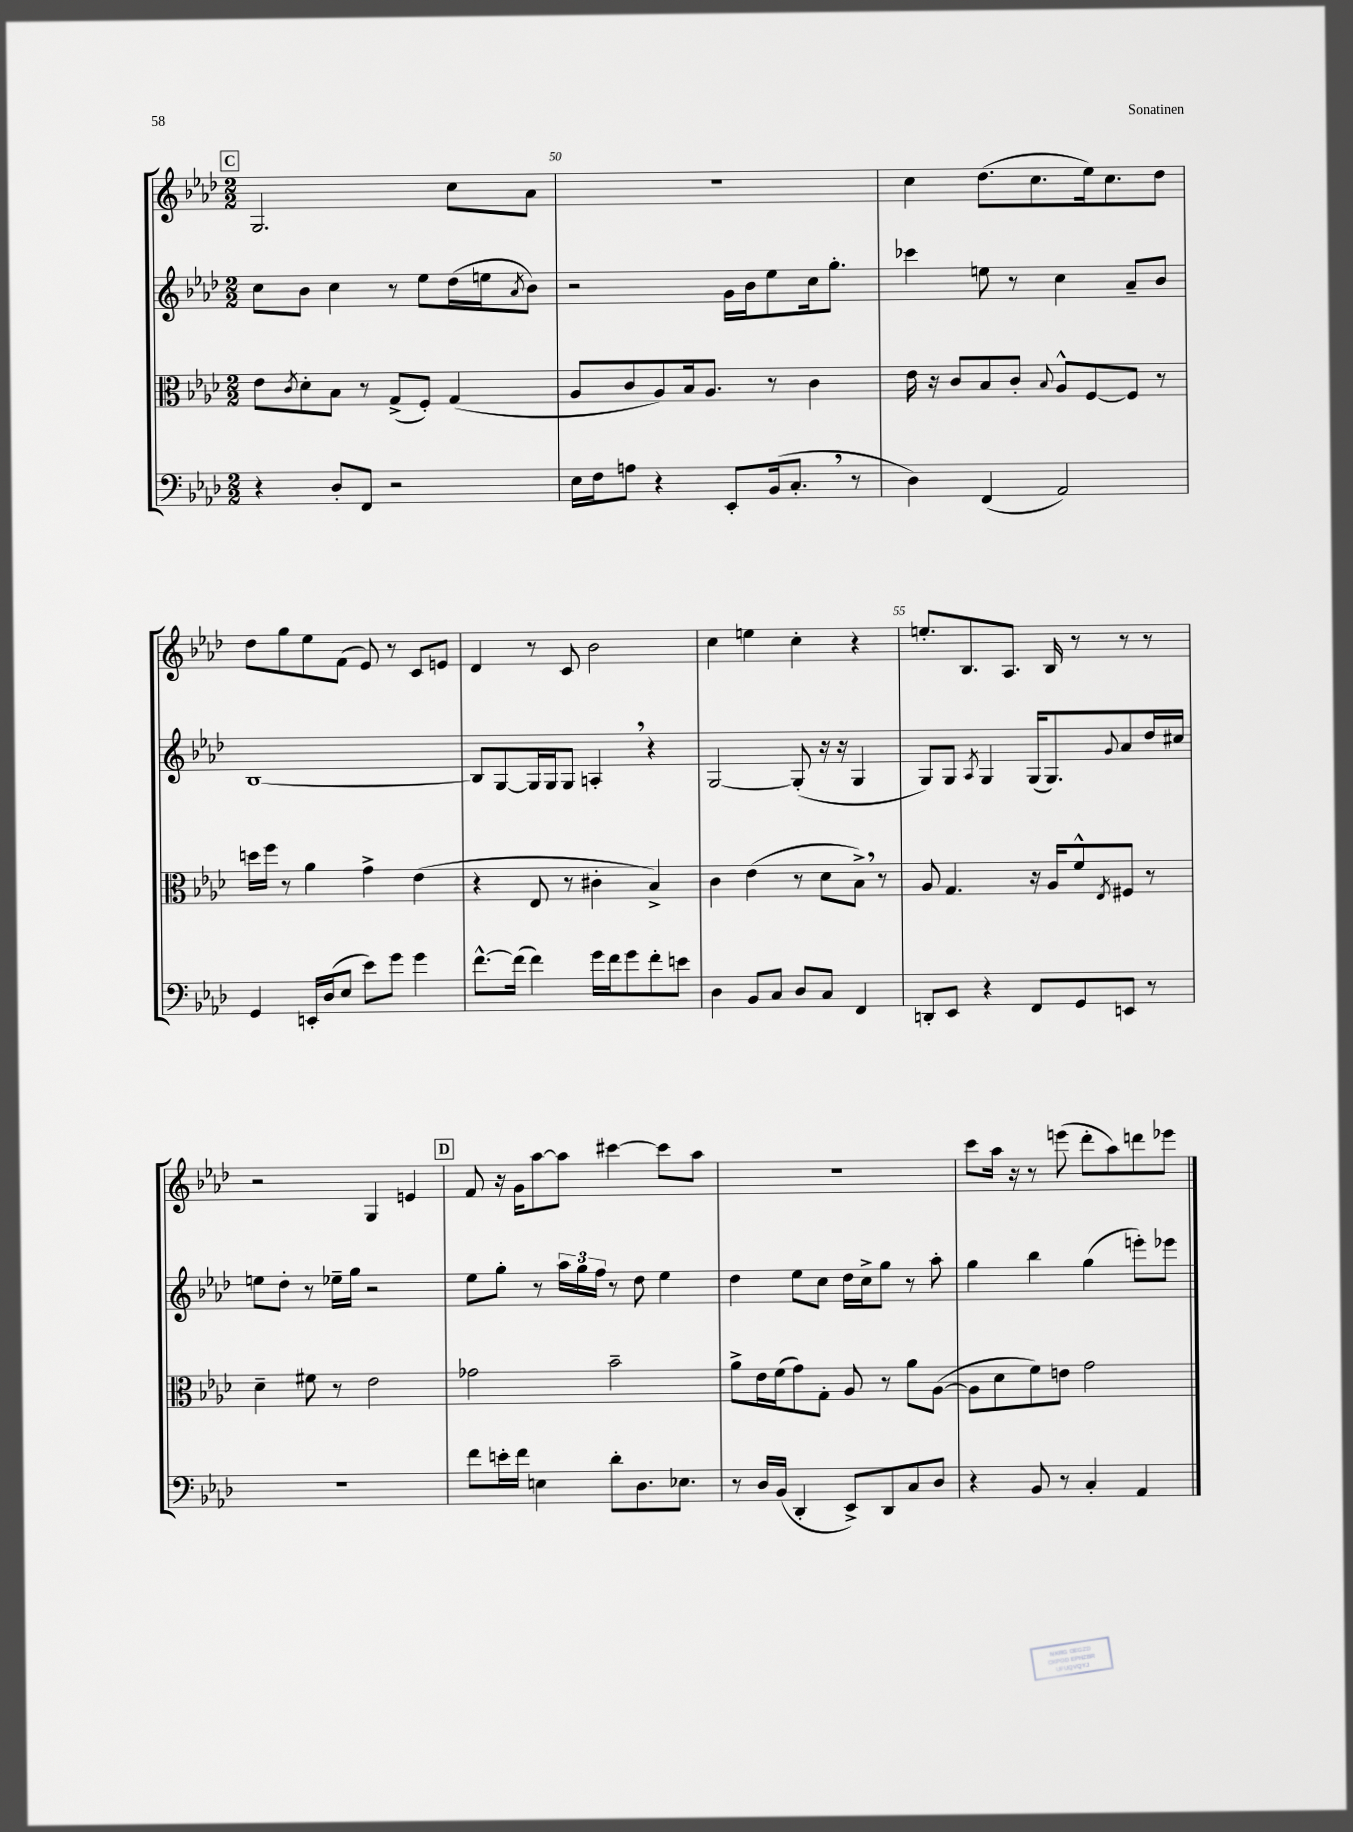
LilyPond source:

<<
\new StaffGroup <<
\new Staff = "s0" {
    \clef treble \key aes \major \numericTimeSignature \time 2/2
    \mark \markup { \box "C" } g2. c''8 aes'8 |
    r1 |
    c''4 des''8.( c''8. ees''16) c''8. des''8 |
    des''8 g''8 ees''8 f'8( ees'8) r8 c'8 e'8 |
    des'4 r8 c'8 bes'2 |
    c''4 e''4 c''4-. r4 |
    e''8.-. bes8. aes8. bes16 r8 r8 r8 |
    r2 g4 e'4 |
    \mark \markup { \box "D" } f'8 r16 g'16 aes''8~ aes''8 cis'''4~ cis'''8 aes''8 |
    R1 |
    c'''8 aes''16 r16 r8 e'''8( des'''8-. aes''8) d'''8 ees'''8 \bar "|." |
}
\new Staff = "s1" {
    \clef treble \key aes \major \numericTimeSignature \time 2/2
    \mark \markup { \box "C" } c''8 bes'8 c''4 r8 ees''8 des''16( e''16 \acciaccatura { aes'8 } bes'8) |
    r2 g'16 bes'16 ees''8 c''16 g''8.-. |
    ces'''4 e''8 r8 c''4 aes'8-- bes'8 |
    bes1~ |
    bes8 g8~ g16 g16 g8 a4-. \breathe r4 |
    g2~ g8-.( r16 r16 g4 |
    g8) g8 \acciaccatura { aes8 } g4 g16( g8.) \appoggiatura { g'8 } aes'8 des''16 cis''16 |
    e''8 des''8-. r8 ees''16-- g''16 r2 |
    \mark \markup { \box "D" } ees''8 g''8-. r8 \tuplet 3/2 { aes''16 g''16 f''16 } r8 des''8 ees''4 |
    des''4 ees''8 c''8 des''16 c''16-> g''8 r8 aes''8-. |
    g''4 bes''4 g''4( e'''8-.) ees'''8 \bar "|." |
}
\new Staff = "s2" {
    \clef alto \key aes \major \numericTimeSignature \time 2/2
    \mark \markup { \box "C" } ees'8 \acciaccatura { c'8 } des'8-. bes8 r8 g8->( f8-.) g4( |
    aes8 c'8 aes8) bes16 aes8. r8 c'4 |
    ees'16 r16 c'8 bes8 c'8-. \appoggiatura { bes8 } aes8-^ f8~ f8 r8 |
    d''16 f''16 r8 aes'4 g'4-> ees'4( |
    r4 ees8 r8 cis'4-. bes4->) |
    c'4 ees'4( r8 des'8 bes8->) \breathe r8 |
    aes8 g4. r16 aes16 f'8-^ \acciaccatura { ees8 } fis8 r8 |
    des'4-- fis'8 r8 ees'2 |
    \mark \markup { \box "D" } ges'2 bes'2-- |
    aes'8-> ees'16 f'16( g'8) g8-. aes8 r8 aes'8 aes8~( |
    aes8 des'8 f'8) e'8 g'2 \bar "|." |
}
\new Staff = "s3" {
    \clef bass \key aes \major \numericTimeSignature \time 2/2
    \mark \markup { \box "C" } r4 des8-. f,8 r2 |
    ees16 f16 a8 r4 ees,8-. bes,16( c8.-. \breathe r8 |
    des4) f,4( aes,2) |
    g,4 e,16-. des16( ees8 ees'8) g'8 g'4 |
    f'8.~-^ f'16( f'4) g'16 f'16 g'8 f'8-. e'8 |
    des4 bes,8 c8 des8 c8 f,4 |
    d,8-. ees,8 r4 f,8 g,8 e,8 r8 |
    R1 |
    \mark \markup { \box "D" } f'8 e'16-. f'16 e4 des'8-. des8. ees8. |
    r8 des16 bes,16( des,4-. ees,8->) des,8 c8 des8 |
    r4 bes,8 r8 c4-. aes,4 \bar "|." |
}
>>
>>
\layout { \context { \Score currentBarNumber = #49 \override BarNumber.break-visibility = ##(#f #t #t) barNumberVisibility = #(every-nth-bar-number-visible 5) } }
